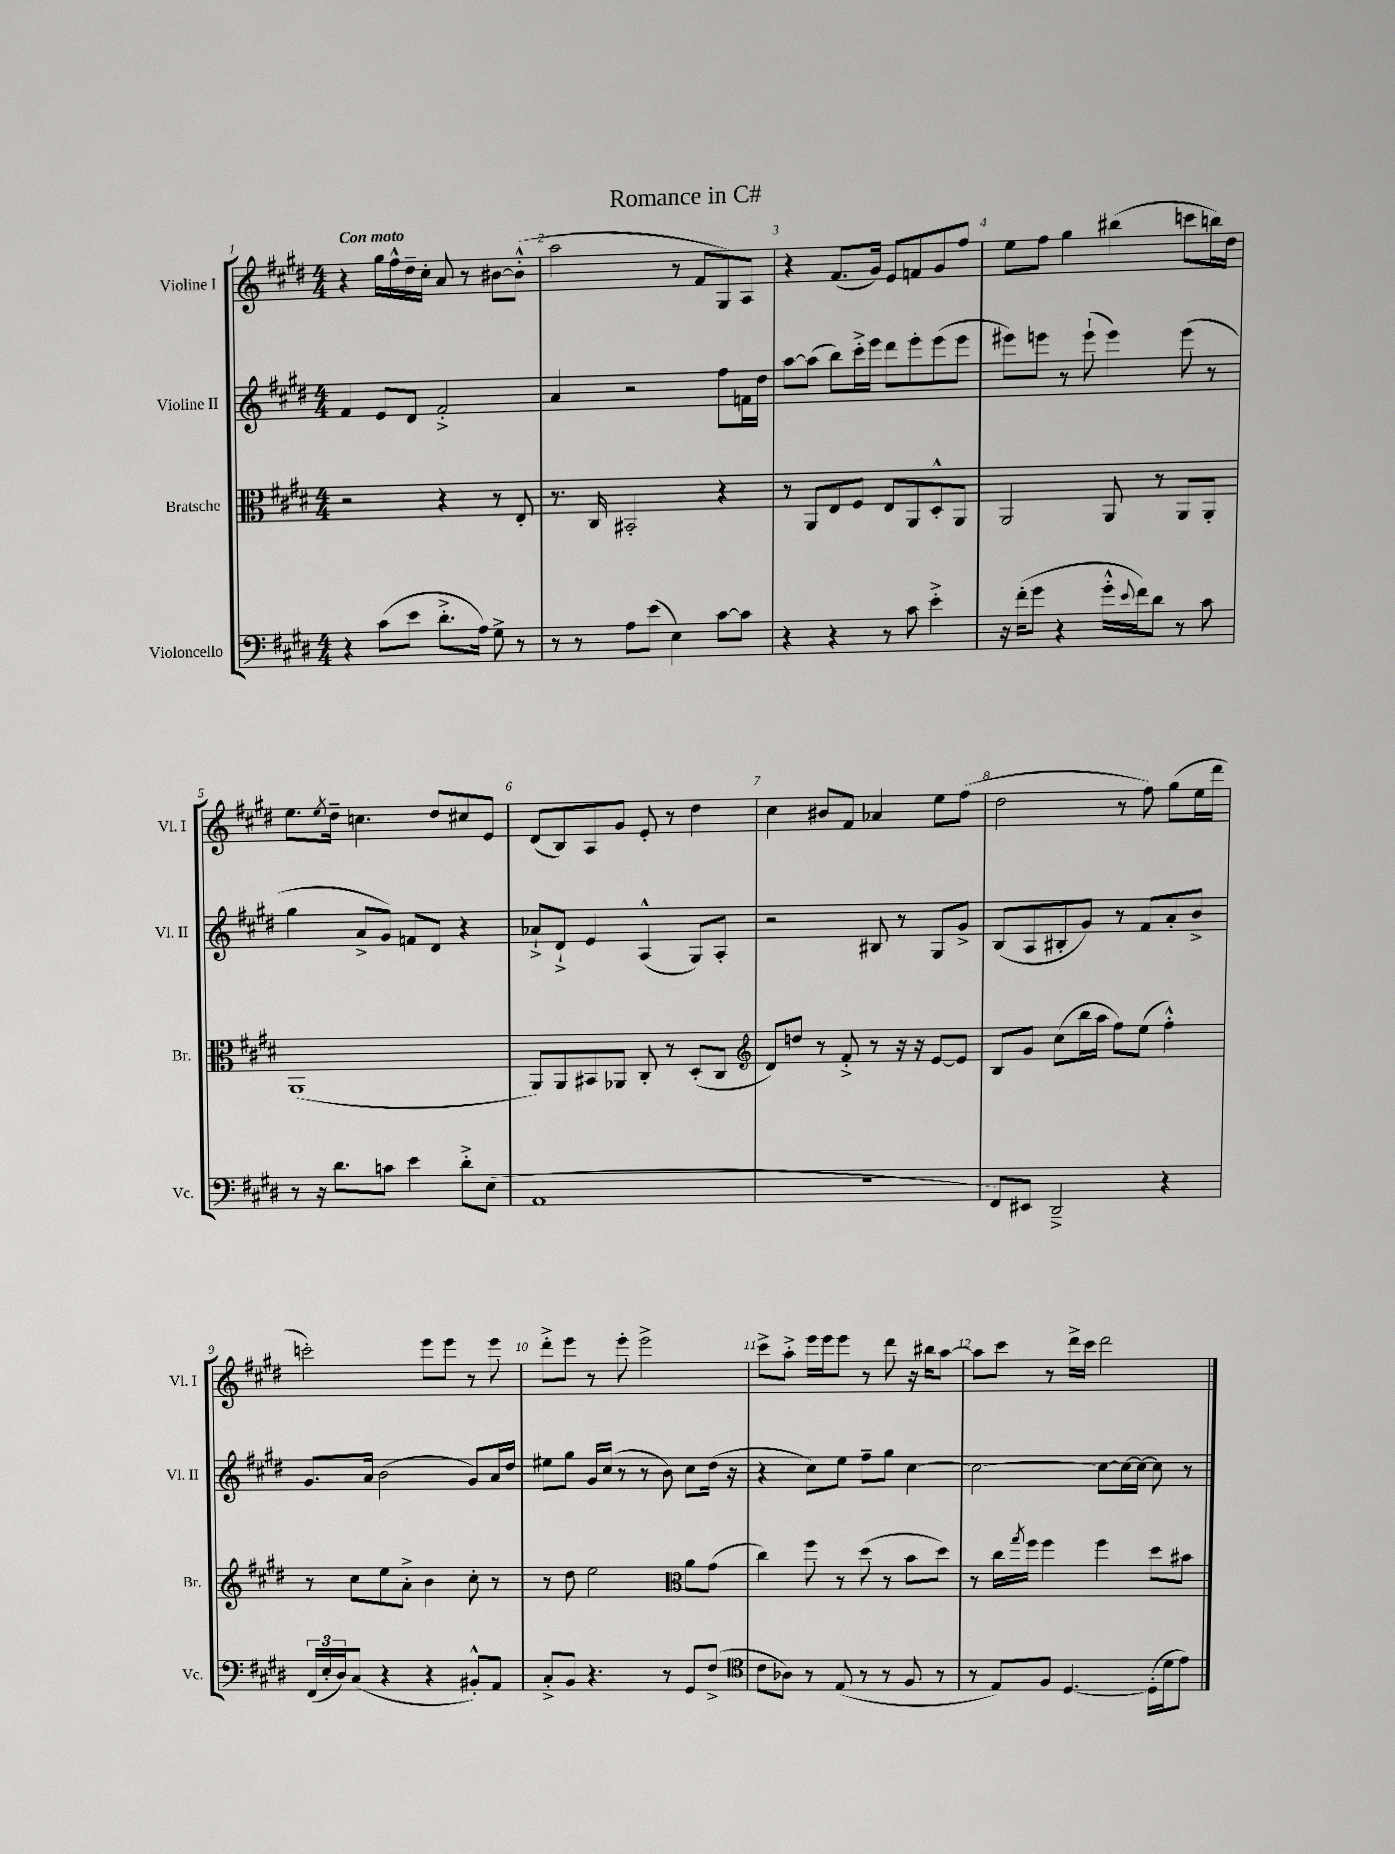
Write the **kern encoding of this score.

**kern	**kern	**kern	**kern
*part4	*part3	*part2	*part1
*staff4	*staff3	*staff2	*staff1
*I"Violoncello	*I"Bratsche	*I"Violine II	*I"Violine I
*I'Vc.	*I'Br.	*I'Vl. II	*I'Vl. I
*clefF4	*clefC3	*clefG2	*clefG2
*k[f#c#g#d#]	*k[f#c#g#d#]	*k[f#c#g#d#]	*k[f#c#g#d#]
*M4/4	*M4/4	*M4/4	*M4/4
=1	=1	=1	=1
!	!	!	!LO:TX:a:B:t=Con moto
4r	2r	4f#/	4r
(8c#\L	.	8e/L	16gg#\LL
.	.	.	16ff#^^\
8e\J	.	8d#/J	16dd#~\
.	.	.	16cc#'\JJ
8.d#'^\L	4r	2f#'^/	8a/
.	.	.	8r
16A\Jk)	.	.	.
8G#^\	8r	.	[8b#X\L
8r	8E'/	.	(8b#'^^\J]
=2	=2	=2	=2
8r	8.r	4a/	2aa\
8r	.	.	.
.	16C#/	.	.
8A\L	2BB#X'/	2r	.
(8e\J	.	.	.
4E\)	.	.	8r
.	.	.	8f#/L
[8c#\L	4r	8ff#\L	8G#/)
8c#\J]	.	16fn\L	8A/J
.	.	16dd#\JJ	.
=3	=3	=3	=3
4r	8r	[8aa\L	4r
.	8AA/L	(8aa\J]	.
4r	8E/	8bb\L)	(8.f#/L
.	8F#/J	16ccc#'^\L	.
.	.	16eee\JJ	16g#/Jk)
8r	8E/L	8ddd#\L	8e/L
8c#\	8AA/	8eee'\	8fn/
4e'^\	8D#'^^/	(8eee\	8g#/
.	8AA/J	8eee\J	8ff#/J
=4	=4	=4	=4
16r	2AA/	8eee#X\L)	8ee\L
(16f#'\KL	.	.	.
8g#\J	.	8eeen\J	8ff#\J
4r	.	8r	4gg#\
.	.	(8eee`\	.
16g#'^^\LL	8AA/	4eee\)	(4bb#X\
8qqe/	.	.	.
16f#\J)	.	.	.
8d#\J	8r	.	.
8r	8AA/L	(8eee\	8cccn\L
8c#\	8AA'/J	8r	16bbn\L)
.	.	.	16dd#\JJ
!!LO:LB:g=z
=5	=5	=5	=5
8r	(1AA	4gg#\	8.ee\L
16r	.	.	.
.	.	.	8qee/
8.d#\L	.	.	16dd#~\Jk
.	.	8a^/L	4.ccn\
8cn\J	.	8g#/J)	.
4e\	.	8fn/L	.
.	.	8d#/J	8dd#/L
8d#'^\L	.	4r	8cc#X/
(8E\J	.	.	8e/J
=6	=6	=6	=6
1AA	8AA/L)	8a-X`^/L	(8d#/L
.	8AA/	8d#`^/J	8B/)
.	8BB#X/	4e/	8A/
.	8AA-X/J	.	8g#/J
.	8C#'/	(4A^^/	8e'/
.	8r	.	8r
.	(8D#'/L	8G#/L)	4dd#\
.	8C#/J	8A'/J	.
=7	=7	=7	=7
*	*clefG2	*	*
1r	8d#/L)	2r	4cc#\
.	8ddn/J	.	.
.	8r	.	8b#X/L
.	8f#'^/	.	8f#/J
.	8r	8B#X/	4a-X/
.	16r	8r	.
.	16r	.	.
.	[8e/L	8G#/L	8ee\L
.	8e/J]	8g#^/J	(8ff#\J
=8	=8	=8	=8
8FF#/L)	8B/L	(8B/L	2dd#\
8EE#X/J	8g#/J	8A/	.
2DD#~^/	(8cc#\L	8B#X'/	.
.	16bb\L	8g#/J)	.
.	16aa\JJ	.	.
.	8ff#\L)	8r	8r
.	(8ee\J	8f#/L	8ff#\)
4r	4ff#'^^\)	8a'/	(8gg#\L
.	.	8b^/J	16ee\L
.	.	.	16ddd#\JJ
!!LO:LB:g=z
=9	=9	=9	=9
(24FF#/LL	8r	8.g#/L	2cccn'\)
24E'/	.	.	.
24D#/J)	.	.	.
(8C#/J	8cc#\L	.	.
.	.	16a/Jk	.
4r	8ee\	(2b\	.
.	8a'^\J	.	.
4r	4b\	.	8eee\L
.	.	.	8eee\J
8BB#X'^^/L)	8cc#'\	8g#/L)	8r
8AA/J	8r	16a/L	8eee\
.	.	16dd#/JJ	.
=10	=10	=10	=10
8C#'^/L	8r	8ee#X\L	8ddd#'^\L
8BB/J	8dd#\	8gg#\J	8eee\J
4.r	2ee\	16g#/LL	8r
.	.	(16cc#/JJ	.
.	.	8r	8eee'\
.	.	8r	2eee^\
8r	.	8b\)	.
*	*clefC3	*	*
8GG#/L	8a\L	8cc#\L	.
(8F#^/J	(8g#\J	(16dd#\Jk	.
.	.	16r	.
=11	=11	=11	=11
*clefC4	*	*	*
8c#\L	4cc#\)	4r	8ccc#^\L
8A-X\J)	.	.	8aa'^\J
8r	8ff#\	8cc#\L)	16eee\LL
.	.	.	16eee\J
(8E/	8r	8ee\J	8eee\J
8r	(8dd#\	8ff#~\L	8r
8r	8r	8gg#\J	8ddd#\
8F#/	8b\L	[4cc#\	16r
.	.	.	16bb#X\KL
8r	8dd#\J)	.	[8aa\J
=12	=12	=12	=12
8r	8r	2cc#\_	8aa\L]
8E/L)	16cc#\LL	.	8ccc#\J
.	8qgg#/	.	.
.	16ff#\JJ	.	.
8F#/J	4ff#\	.	8r
[4.D#/	.	.	16ddd#^\LL
.	.	.	16ccc#\JJ
.	4ff#\	8cc#\L_	2ddd#\
.	.	16cc#\L_	.
.	.	16cc#\JJ_	.
(16D#'\LL]	8dd#\L	8cc#\]	.
16d#\J	.	.	.
8e\J)	8b#X\J	8r	.
==	==	==	==
*-	*-	*-	*-
